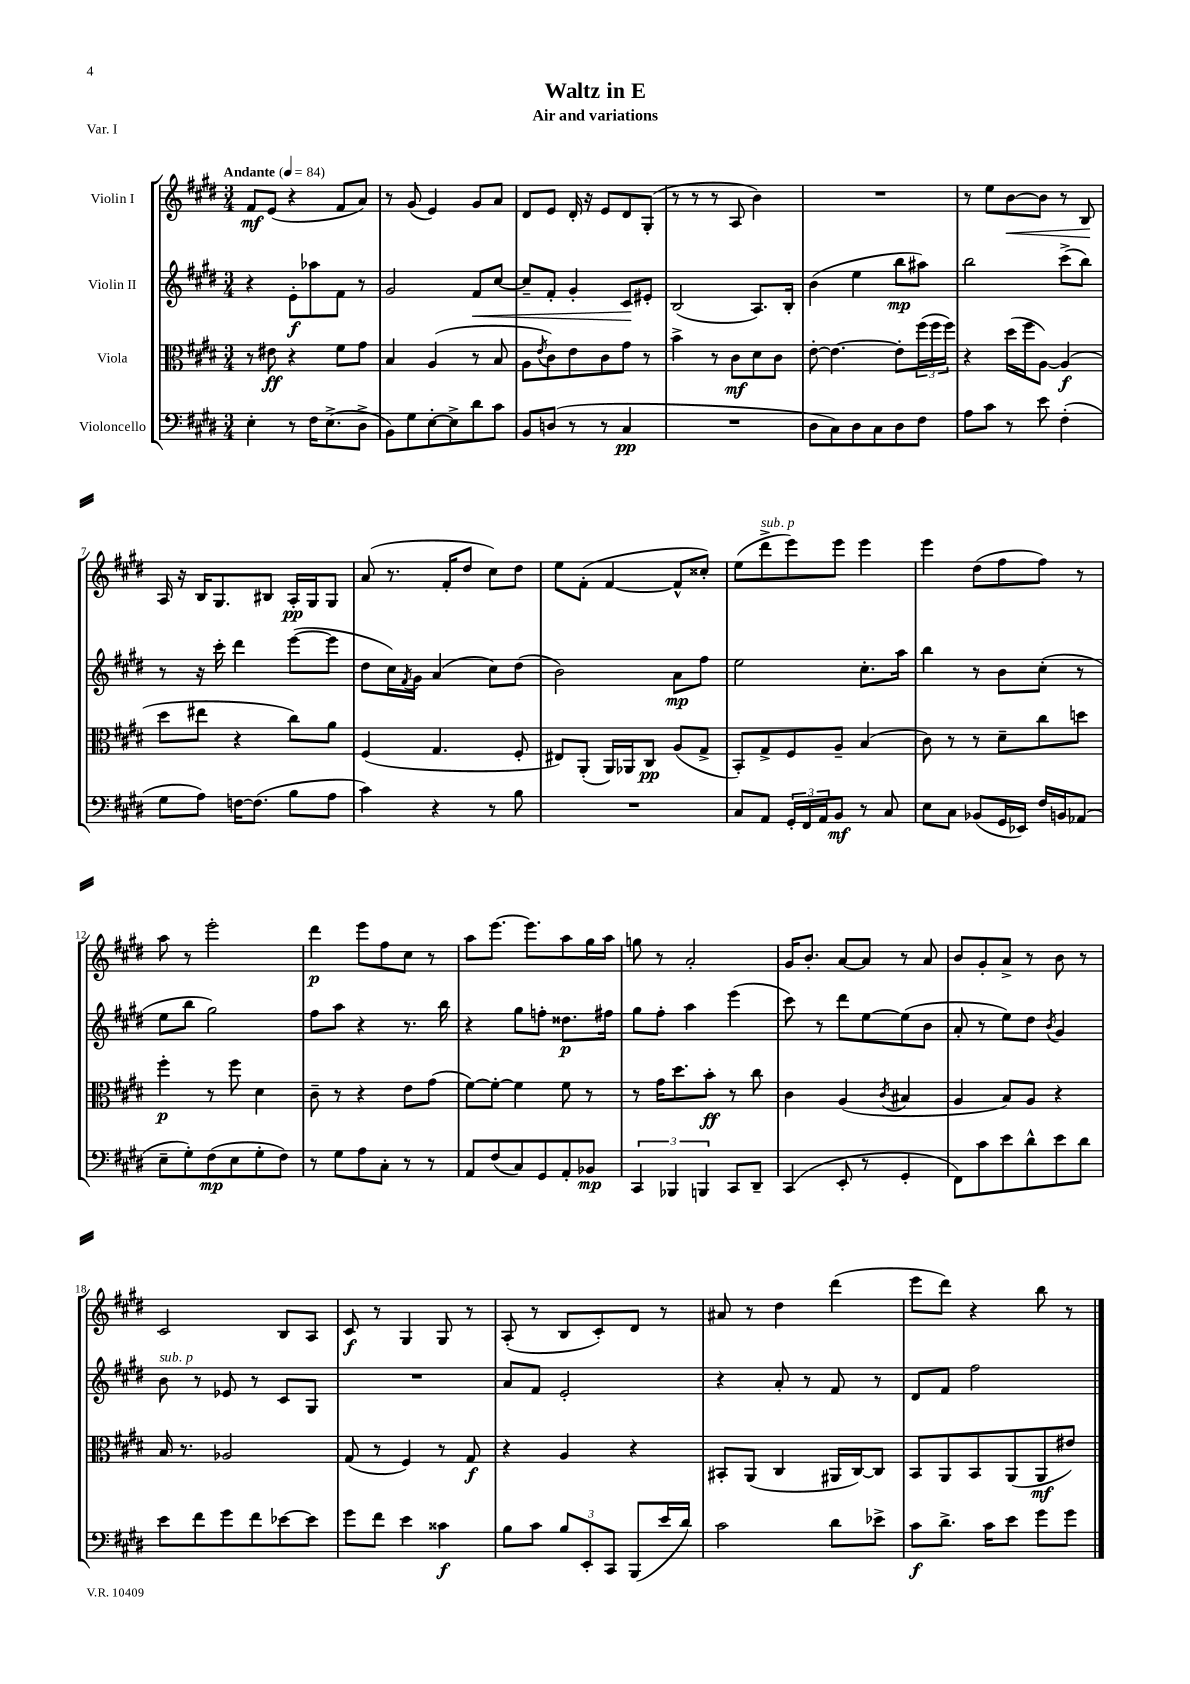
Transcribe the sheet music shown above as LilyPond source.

\header { title = "Waltz in E" subtitle = "Air and variations" piece = "Var. I" }
<<
\new StaffGroup <<
\new Staff = "s0" \with { instrumentName = "Violin I" } {
    \clef treble \key e \major \numericTimeSignature \time 3/4 \tempo "Andante" 4 = 84
    fis'8\mf e'8( r4 fis'8 a'8) |
    r8 gis'8( e'4) gis'8 a'8 |
    dis'8 e'8 dis'16-. r16 e'8 dis'8 gis8-.( |
    r8 r8 r8 a8 b'4) |
    R2. |
    r8 e''8 b'8~\< b'8 r8 b8\! |
    a16 r16 b16 gis8. bis8 a16-.\pp gis16 gis8 |
    a'8( r8. fis'16-. dis''8 cis''8) dis''8 |
    e''8 fis'8-.( fis'4~ fis'8-^ cisis''8-.) |
    e''8( dis'''8->^\markup { \italic "sub. p" } e'''8) e'''8 e'''4 |
    e'''4 dis''8( fis''8 fis''8) r8 |
    a''8 r8 e'''2-. |
    dis'''4\p e'''8 fis''8 cis''8 r8 |
    a''8 e'''8.~ e'''8. a''8 gis''16 a''16 |
    g''8 r8 a'2-. |
    gis'16 b'8.-. a'8~ a'8 r8 a'8 |
    b'8 gis'8-. a'8-> r8 b'8 r8 |
    cis'2 b8 a8 |
    cis'8\f r8 gis4 gis8 r8 |
    a8-.( r8 b8 cis'8-.) dis'8 r8 |
    ais'8 r8 dis''4 dis'''4( |
    e'''8 dis'''8) r4 b''8 r8 \bar "|." |
}
\new Staff = "s1" \with { instrumentName = "Violin II" } {
    \clef treble \key e \major \numericTimeSignature \time 3/4
    r4 e'8-.\f aes''8 fis'8 r8 |
    gis'2 fis'8\< cis''8~ |
    cis''8-- fis'8-. gis'4-. cis'8\! eis'8-. |
    b2( a8.) b16-. |
    b'4( e''4 b''8\mp ais''8) |
    b''2 cis'''8->( b''8) |
    r8 r16 cis'''16-. dis'''4 e'''8~( e'''8 |
    dis''8 cis''16) \acciaccatura { fis'8 } gis'16 a'4( cis''8) dis''8( |
    b'2) a'8\mp fis''8 |
    e''2 cis''8.-. a''16 |
    b''4 r8 b'8 cis''8-.( r8 |
    e''8 b''8 gis''2) |
    fis''8 a''8 r4 r8. b''16 |
    r4 gis''8 f''8-. disis''8.\p fis''16 |
    gis''8 fis''8-. a''4 e'''4( |
    cis'''8) r8 dis'''8 e''8~ e''8( b'8 |
    a'8-. r8 e''8) dis''8 \acciaccatura { b'8 } gis'4 |
    b'8^\markup { \italic "sub. p" } r8 ees'8 r8 cis'8 gis8 |
    R2. |
    a'8 fis'8 e'2-. |
    r4 a'8-. r8 fis'8 r8 |
    dis'8 fis'8 fis''2 \bar "|." |
}
\new Staff = "s2" \with { instrumentName = "Viola" } {
    \clef alto \key e \major \numericTimeSignature \time 3/4
    r8 eis'8\ff r4 fis'8 gis'8 |
    b4 a4( r8 b8 |
    a8 \acciaccatura { e'8 } cis'8) e'8 cis'8 gis'8 r8 |
    b'4-> r8 cis'8\mf dis'8 cis'8 |
    e'8~-. e'4.~ e'8-. \tuplet 3/2 { fis''16( fis''16 fis''16) } |
    r4 dis''16( fis''16 a8~) a4\f( |
    dis''8 eis''8 r4 cis''8) a'8 |
    fis4( gis4. fis8-. |
    eis8) a,8-.( a,16) aes,16 cis8\pp a8( gis8-> |
    b,8-.) gis8-> fis8 a8-- b4( |
    cis'8) r8 r8 dis'8-- cis''8 d''8 |
    fis''4-.\p r8 fis''8 dis'4 |
    cis'8-- r8 r4 e'8 gis'8( |
    fis'8~) fis'8~-. fis'4 fis'8 r8 |
    r8 gis'16 dis''8. b'8-.\ff r8 cis''8 |
    cis'4 a4( \acciaccatura { cis'8 } bis4 |
    a4 b8) a8 r4 |
    b16 r8. aes2 |
    gis8( r8 fis4) r8 gis8\f |
    r4 a4 r4 |
    bis,8-. a,8( cis4 ais,16 cis16~) cis8 |
    b,8 a,8 b,8 a,8( a,8\mf eis'8) \bar "|." |
}
\new Staff = "s3" \with { instrumentName = "Violoncello" } {
    \clef bass \key e \major \numericTimeSignature \time 3/4
    e4-. r8 fis16 e8.->( dis8-> |
    b,8) gis8 e8~-. e8-> dis'8 cis'8 |
    b,8 d8( r8 r8 cis4\pp |
    R2. |
    dis8 cis8) dis8 cis8 dis8 fis8 |
    a8 cis'8 r8 e'8 fis4-.( |
    gis8 a8) f16~ f8.( b8 a8 |
    cis'4) r4 r8 b8 |
    R2. |
    cis8 a,8 \tuplet 3/2 { gis,16-. fis,16 a,16 } b,8\mf r8 cis8 |
    e8 cis8 bes,8( gis,16 ees,16) fis16 b,16 aes,8( |
    e8-- gis8-.) fis8\mp( e8 gis8-. fis8) |
    r8 gis8 a8 cis8-. r8 r8 |
    a,8 fis8( cis8) gis,8 a,8-. bes,8\mp |
    \tuplet 3/2 { cis,4 bes,,4 b,,4 } cis,8 dis,8-- |
    cis,4( e,8-. r8 gis,4-. |
    fis,8) cis'8 e'8 dis'8-^ e'8 dis'8 |
    e'8 fis'8 gis'8 fis'8 ees'8~ ees'8 |
    gis'8 fis'8 e'4 cisis'4\f |
    b8 cis'8 \tuplet 3/2 { b8 e,8-. cis,8 } b,,8( e'16 dis'16) |
    cis'2 dis'8 ees'8-> |
    cis'8\f dis'8.-> cis'16 e'8 gis'8 gis'8 \bar "|." |
}
>>
>>
